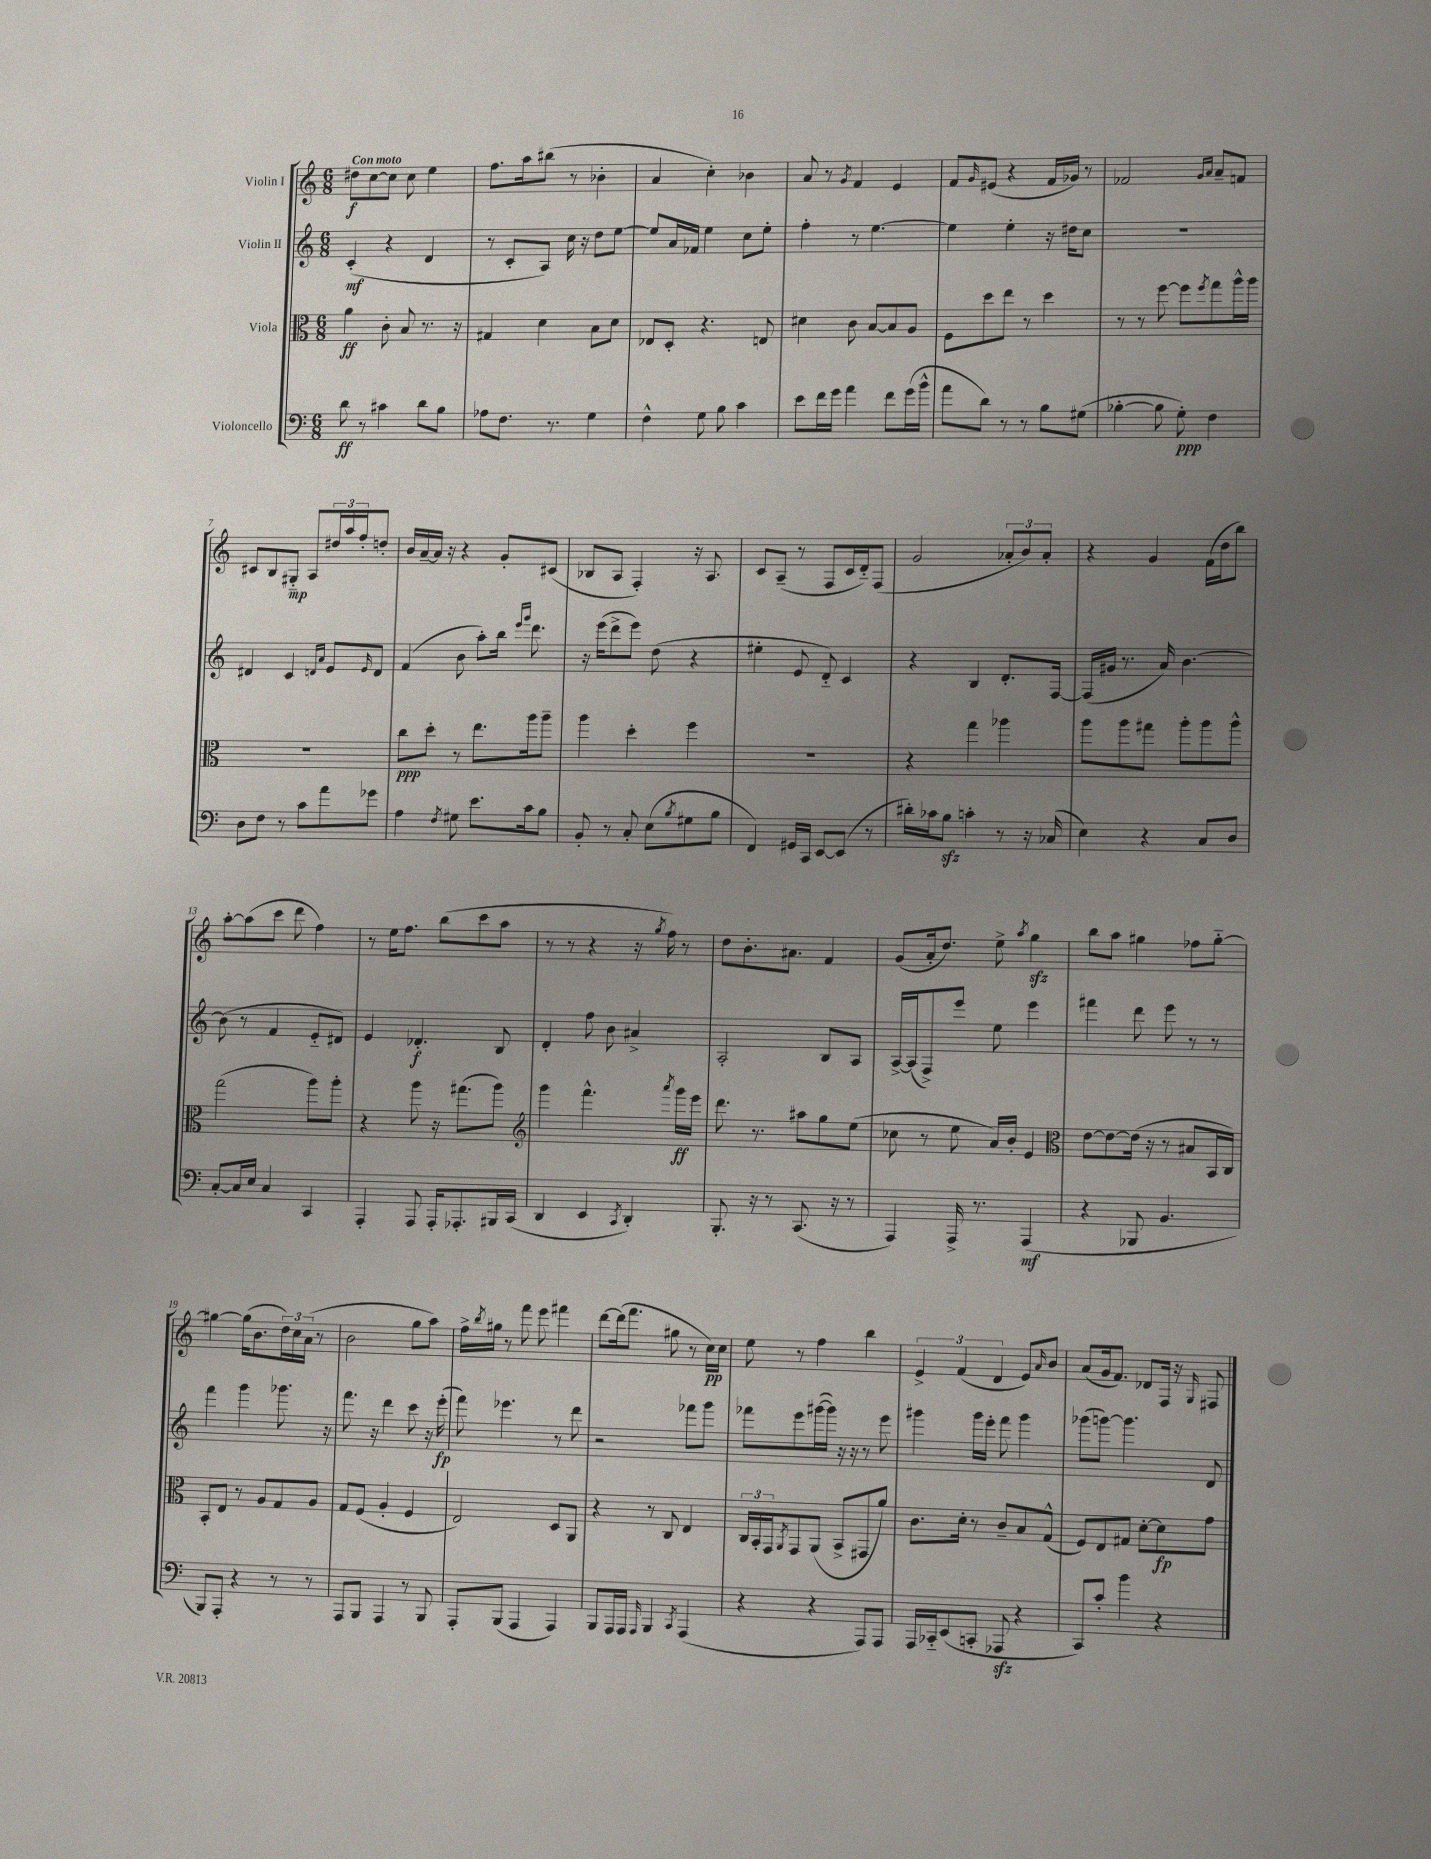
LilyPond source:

<<
\new StaffGroup <<
\new Staff = "s0" \with { instrumentName = "Violin I" } {
    \clef treble \key c \major \numericTimeSignature \time 6/8 \tempo "Con moto"
    dis''8\f c''8~ c''8 c''8 e''4 |
    f''8. a''16 bis''8( r8 bes'4-. |
    a'4 c''4-.) bes'4 |
    a'8 r8 \acciaccatura { g'8 } f'4 e'4 |
    f'8 \grace { g'16 } eis'8( r4 f'16 ges'16) r8 |
    fes'2 \grace { g'16 a'16 } a'8-- f'8 |
    cis'8 b8 gis8-_\mp a8 \tuplet 3/2 { dis''16 a''16 f''16-. } d''8-. |
    b'16 a'16~-- a'16 r16 r4 g'8-. cis'8( |
    bes8 a8 f4-.) r16 a8. |
    c'8 a8--( r8 f8 c'16 d'16-_) f8( |
    g'2 \tuplet 3/2 { aes'8-. b'8) aes'8-. } |
    r4 g'4 f'16( d''16 b''8) |
    a''8~-. a''8( c'''8 d'''8 f''4) |
    r8 e''16 f''8. b''8( c'''8 a''8 |
    r8 r8 r4 r16 \acciaccatura { g''8 } f''16) r8 |
    d''8 b'8.-. ais'8. f'4 |
    g'8( a'16-. d''8.) e''8-> \acciaccatura { a''8 } g''4\sfz |
    b''8 a''8 gis''4 fes''8 gis''8~-_ |
    gis''4~ gis''16( b'8. \tuplet 3/2 { d''16) c''16 a'16( } r8 |
    b'2 g''8 a''8) |
    f''16-> \acciaccatura { b''8 } gis''16 r8 f'''8 e'''8 fis'''4 |
    d'''8~ d'''16( f'''8. gis''8 r8 c''16\pp) c''16 |
    e''8 r8 f''4 b''4 |
    \tuplet 3/2 { e'4-> f'4( d'4 } e'8) \grace { a'16 } b'8 |
    a'8( g'16 f'8.) des'8 f16 r16 \grace { g16 } fis8 \bar "|." |
}
\new Staff = "s1" \with { instrumentName = "Violin II" } {
    \clef treble \key c \major \numericTimeSignature \time 6/8
    c'4-.\mf( r4 d'4 |
    r8 c'8-. a8) c''16 r16 d''8 e''8~ |
    e''8 a'16 fes'16 e''4 c''8 e''8-. |
    f''4-. r8 e''4.~ |
    e''4 e''4-. r16 dis''16 c''8 |
    R2. |
    dis'4 c'4 \grace { d'16 a'16 } e'8 \grace { e'16 } d'8 |
    f'4( b'8 a''8-.) b''16 \grace { e'''16 g'''16 } d'''8. |
    r16 e'''16( d'''8-> e'''8) d''8( r4 |
    eis''4-. e'8 d'8-_) c'4 |
    r4 b4 d'8.-. f16~ |
    f16( gis'16 r8. a'16) b'4.~ |
    b'8( r8 f'4 e'8-_ dis'8) |
    e'4 des'4.-.\f b8 |
    d'4-. f''8 b'8 ais'4-> |
    a2-. b8 a8 |
    a16~-> a16( f8->) e'''8 e''8 e'''4 |
    fis'''4 d'''8 e'''8 r8 r8 |
    f'''4 g'''4 ges'''8. r16 |
    f'''8. r16 d'''4 c'''8 r16 e'''16-.\fp( |
    f'''8) ees'''4. r8 d'''8 |
    r2 fes'''8 g'''8 |
    fes'''8 e'''8 gis'''16~( gis'''16) r16 r16 r8 e'''8 |
    gis'''4 gis'''16 e'''16-. f'''8 gis'''4 |
    ges'''8( g'''8~) g'''4. d'8 \bar "|." |
}
\new Staff = "s2" \with { instrumentName = "Viola" } {
    \clef alto \key c \major \numericTimeSignature \time 6/8
    a'4\ff c'8-. b8 r8. r16 |
    gis4 d'4 b8 d'8 |
    ees8 d8-. r4. e8 |
    dis'4 c'8 b8~ b8 a8 |
    f8 d''8 e''8 r8 d''4 |
    r8 r8 f''8~ f''8 \acciaccatura { f''8 } g''8 a''16-^ a''16 |
    R2. |
    c''8\ppp d''8-. r8 e''8. a''16 a''8-- |
    a''4 d''4-. f''4 |
    R2. |
    r4 g''4 aes''4 |
    a''8 a''8 gis''8 a''8-. a''8 a''8-^ |
    g''2( a''8) a''8-. |
    r4 a''8 r16 gis''8.( a''8) |
    \clef treble g'''4 f'''4.-^ \acciaccatura { a'''8 } g'''16\ff e'''16 |
    d'''8. r8. ais''8 g''8 e''8( |
    ces''8 r8 e''8 a'16) b'16-. e'4 |
    \clef alto e'8~ e'8~ e'16( r16 r8 bis8 b,16 c16) |
    b,8-. e8 r8 a8 g8 a8 |
    g8 f8( a4-. f4 |
    e2) d8 a,8 |
    r4 r8 c8 e4 |
    \tuplet 3/2 { c16 b,16-. g,16 } \acciaccatura { a,8 } g,8 a,8( b,8-> gis,8 a'8) |
    c'8. d'16-. r8 c'8-- b8 g8-^( |
    f8) e8 gis8 d'8~-. d'8\fp g'8 \bar "|." |
}
\new Staff = "s3" \with { instrumentName = "Violoncello" } {
    \clef bass \key c \major \numericTimeSignature \time 6/8
    d'8\ff r8 cis'4 d'8 b8 |
    aes8 f8. r8. g4 |
    f4-^ g8 b8 c'4 |
    e'8 f'16 g'16 a'4 f'8 g'16( b'16-^ |
    a'8 d'8) r8 r8 b8 gis8( |
    bes4~-. bes8 g8-.\ppp) f4 |
    d8 f8 r8 c'8 a'8 ges'8 |
    a4 \acciaccatura { f8 } gis8 e'8. c'16 b8 |
    b,8-. r8 c8-. e8( \acciaccatura { b8 } gis8 b8 |
    f,4) gis,16 c,16 e,8~ e,8( r8 |
    dis'16-.) ces'16 b8\sfz c'4-. r8 r16 ces16( |
    e4) r4 c8 d8 |
    c8~-. c16 e16 c4 c,4 |
    a,,4-. a,,8 a,,16-. aes,,8.-. bis,,16 c,16( |
    d,4 e,4 \acciaccatura { c,8 } d,4-.) |
    b,,8.-. r16 r8 c,8.( r16 r8 |
    a,,4) a,,16-> r8. a,,4\mf( |
    r4 bes,,8 b,4. |
    b,,8) a,,8-. r4 r8 r8 |
    a,,8 b,,8 a,,4 r8 b,,8 |
    a,,8-. b,,8( a,,4 a,,4) |
    b,,8 a,,16 a,,16 \grace { a,,16 } b,,4 \acciaccatura { c,8 } a,,4( |
    r4 r4 a,,8) a,,8 |
    a,,16 ces,16-_ e,8( c,8-. aes,,8\sfz r4 |
    c,8) c'8-. b'4 r4 \bar "|." |
}
>>
>>
